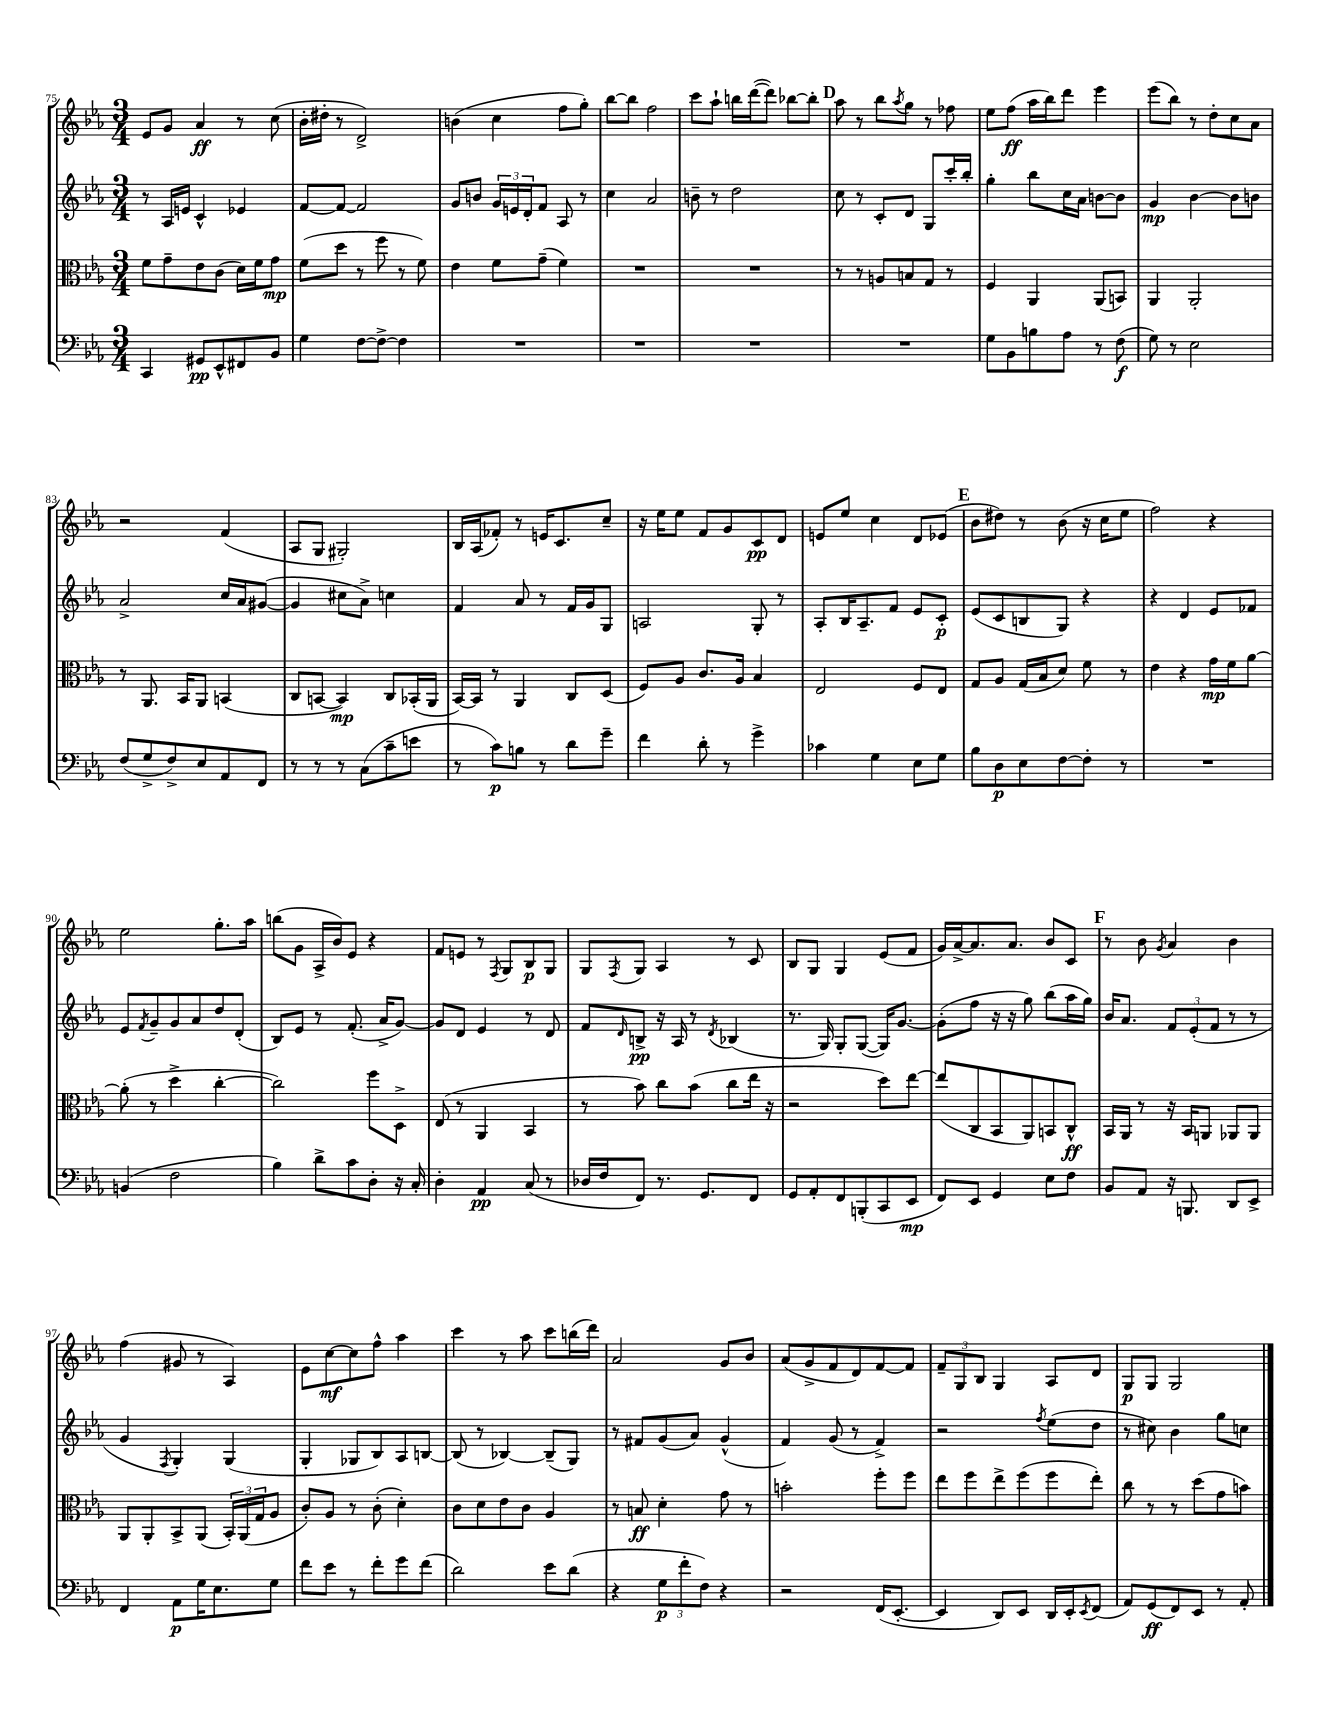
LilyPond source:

<<
\new StaffGroup <<
\new Staff = "s0" {
    \clef treble \key ees \major \numericTimeSignature \time 3/4
    ees'8 g'8 aes'4\ff r8 c''8( |
    bes'16-. dis''16-. r8 d'2->) |
    b'4( c''4 f''8 g''8-.) |
    bes''8~ bes''8 f''2 |
    c'''8 aes''8-! b''16 d'''16~( d'''8) bes''8~ bes''8-. |
    \mark \markup { \bold "D" } aes''8 r8 bes''8 \acciaccatura { aes''8 } g''8 r8 fes''8 |
    ees''8 f''8\ff( aes''16 bes''16) d'''8 ees'''4 |
    ees'''8( bes''8) r8 d''8-. c''8 aes'8 |
    r2 f'4( |
    aes8 g8 gis2-.) |
    bes16 aes16( fes'8-.) r8 e'16 c'8. c''8-- |
    r16 ees''16 ees''8 f'8 g'8 c'8\pp d'8 |
    e'8 ees''8 c''4 d'8 ees'8( |
    \mark \markup { \bold "E" } bes'8 dis''8) r8 bes'8( r16 c''16 ees''8 |
    f''2) r4 |
    ees''2 g''8.-. aes''16 |
    b''8( g'8 aes16-> bes'16) ees'8 r4 |
    f'8 e'8 r8 \acciaccatura { f8 } g8 bes8\p g8 |
    g8 \acciaccatura { f8 } g8 aes4 r8 c'8 |
    bes8 g8 g4 ees'8( f'8 |
    g'16) aes'16~-> aes'8. aes'8. bes'8 c'8 |
    \mark \markup { \bold "F" } r8 bes'8 \acciaccatura { g'8 } aes'4 bes'4 |
    f''4( gis'8 r8 aes4) |
    ees'8 c''8~\mf c''8 f''8-^ aes''4 |
    c'''4 r8 aes''8 c'''8 b''16( d'''16) |
    aes'2 g'8 bes'8 |
    aes'8( g'8-> f'8 d'8) f'8~ f'8 |
    \tuplet 3/2 { f'8-- g8 bes8 } g4 aes8 d'8 |
    g8\p g8 g2 \bar "|." |
}
\new Staff = "s1" {
    \clef treble \key ees \major \numericTimeSignature \time 3/4
    r8 aes16 e'16 c'4-^ ees'4 |
    f'8~ f'8~ f'2 |
    g'8 b'8 \tuplet 3/2 { g'16 e'16 d'16-. } f'8 aes8 r8 |
    c''4 aes'2 |
    b'8-- r8 d''2 |
    \mark \markup { \bold "D" } c''8 r8 c'8-. d'8 g8 c'''16-. bes''16-. |
    g''4-. bes''8 c''16 aes'16 b'8~ b'8 |
    g'4\mp bes'4~ bes'8 b'8 |
    aes'2-> c''16 aes'16 gis'8~( |
    gis'4 cis''8 aes'8->) c''4 |
    f'4 aes'8 r8 f'16 g'16 g8 |
    a2 g8-. r8 |
    aes8-. bes16 aes8.-- f'8 ees'8 c'8-.\p |
    \mark \markup { \bold "E" } ees'8( c'8 b8 g8) r4 |
    r4 d'4 ees'8 fes'8 |
    ees'8 \acciaccatura { f'8 } g'8-- g'8 aes'8 d''8 d'8-.( |
    bes8) ees'8 r8 f'8.-.( aes'16-> g'8~) |
    g'8 d'8 ees'4 r8 d'8 |
    f'8 \grace { d'16 } b8->\pp r16 aes16 r8 \acciaccatura { d'8 } bes4( |
    r8. g16) g8-. g8~( g16) g'8.~ |
    g'8-.( f''8 r16 r16 g''8) bes''8( aes''16 g''16) |
    \mark \markup { \bold "F" } bes'16 aes'8. \tuplet 3/2 { f'8 ees'8-.( f'8 } r8 r8 |
    g'4 \acciaccatura { f8 } g4-.) g4( |
    g4-. ges8 bes8) aes8 b8~ |
    b8( r8 bes4~) bes8--( g8) |
    r8 fis'8 g'8( aes'8) g'4-^( |
    f'4) g'8( r8 f'4->) |
    r2 \acciaccatura { f''8 } ees''8( d''8 |
    r8 cis''8) bes'4 g''8 c''8 \bar "|." |
}
\new Staff = "s2" {
    \clef alto \key ees \major \numericTimeSignature \time 3/4
    f'8 g'8-- ees'8 c'8( d'16) f'16 g'8\mp |
    f'8( d''8 r8 f''8 r8 f'8) |
    ees'4 f'8 g'8--( f'4) |
    R2. |
    R2. |
    \mark \markup { \bold "D" } r8 r8 a8 b8 g8 r8 |
    f4 aes,4 aes,8( b,8) |
    aes,4 aes,2-. |
    r8 aes,8. bes,16 aes,8 b,4( |
    c8 b,8~ b,4\mp) c8 bes,16-.( aes,16 |
    bes,16~) bes,16 r8 aes,4 c8 d8( |
    f8) aes8 c'8. aes16 bes4 |
    ees2 f8 ees8 |
    \mark \markup { \bold "E" } g8 aes8 g16( bes16 d'8) f'8 r8 |
    ees'4 r4 g'16\mp f'16 aes'8~ |
    aes'8-.( r8 d''4-> c''4~-. |
    c''2) f''8 d8-> |
    ees8( r8 aes,4 bes,4 |
    r8 bes'8) c''8 bes'8( c''8 ees''16 r16 |
    r2 d''8) ees''8~ |
    ees''8( c8 bes,8 aes,8) b,8 c8-^\ff |
    \mark \markup { \bold "F" } bes,16 aes,16 r8 r16 bes,16 a,8 aes,8 aes,8 |
    aes,8 aes,8-. bes,8-> aes,8( \tuplet 3/2 { bes,16-.) aes,16( g16 } aes8 |
    c'8-.) aes8 r8 c'8-.( d'4-.) |
    c'8 d'8 ees'8 c'8 aes4 |
    r8 b8\ff d'4-. g'8 r8 |
    b'2-. f''8-. f''8 |
    ees''8 f''8 ees''8-> f''8( f''8 ees''8-.) |
    c''8 r8 r8 d''8( g'8 b'8) \bar "|." |
}
\new Staff = "s3" {
    \clef bass \key ees \major \numericTimeSignature \time 3/4
    c,4 gis,8\pp ees,8-^ fis,8 bes,8 |
    g4 f8~ f8~-> f4 |
    R2. |
    R2. |
    R2. |
    \mark \markup { \bold "D" } R2. |
    g8 bes,8 b8 aes8 r8 f8\f( |
    g8) r8 ees2 |
    f8( g8-> f8->) ees8 aes,8 f,8 |
    r8 r8 r8 c8( c'8-- e'8 |
    r8 c'8\p) b8 r8 d'8 g'8-- |
    f'4 d'8-. r8 g'4-> |
    ces'4 g4 ees8 g8 |
    \mark \markup { \bold "E" } bes8 d8\p ees8 f8~ f8-. r8 |
    R2. |
    b,4( f2 |
    bes4) d'8-> c'8 d8-. r16 c16-. |
    d4-. aes,4\pp c8( r8 |
    des16 f16 f,8) r8. g,8. f,8 |
    g,8 aes,8-. f,8 b,,8-.( c,8 ees,8\mp |
    f,8) ees,8 g,4 ees8 f8 |
    \mark \markup { \bold "F" } bes,8 aes,8 r16 b,,8. d,8 ees,8-> |
    f,4 aes,8\p g16 ees8. g8 |
    f'8 ees'8 r8 f'8-. g'8 f'8( |
    d'2) ees'8 d'8( |
    r4 \tuplet 3/2 { g8\p f'8-. f8) } r4 |
    r2 f,16( ees,8.~-. |
    ees,4 d,8) ees,8 d,16 ees,16-. \acciaccatura { ees,8 } f,8( |
    aes,8) g,8\ff( f,8) ees,8 r8 aes,8-. \bar "|." |
}
>>
>>
\layout { \context { \Score currentBarNumber = #75 } }
